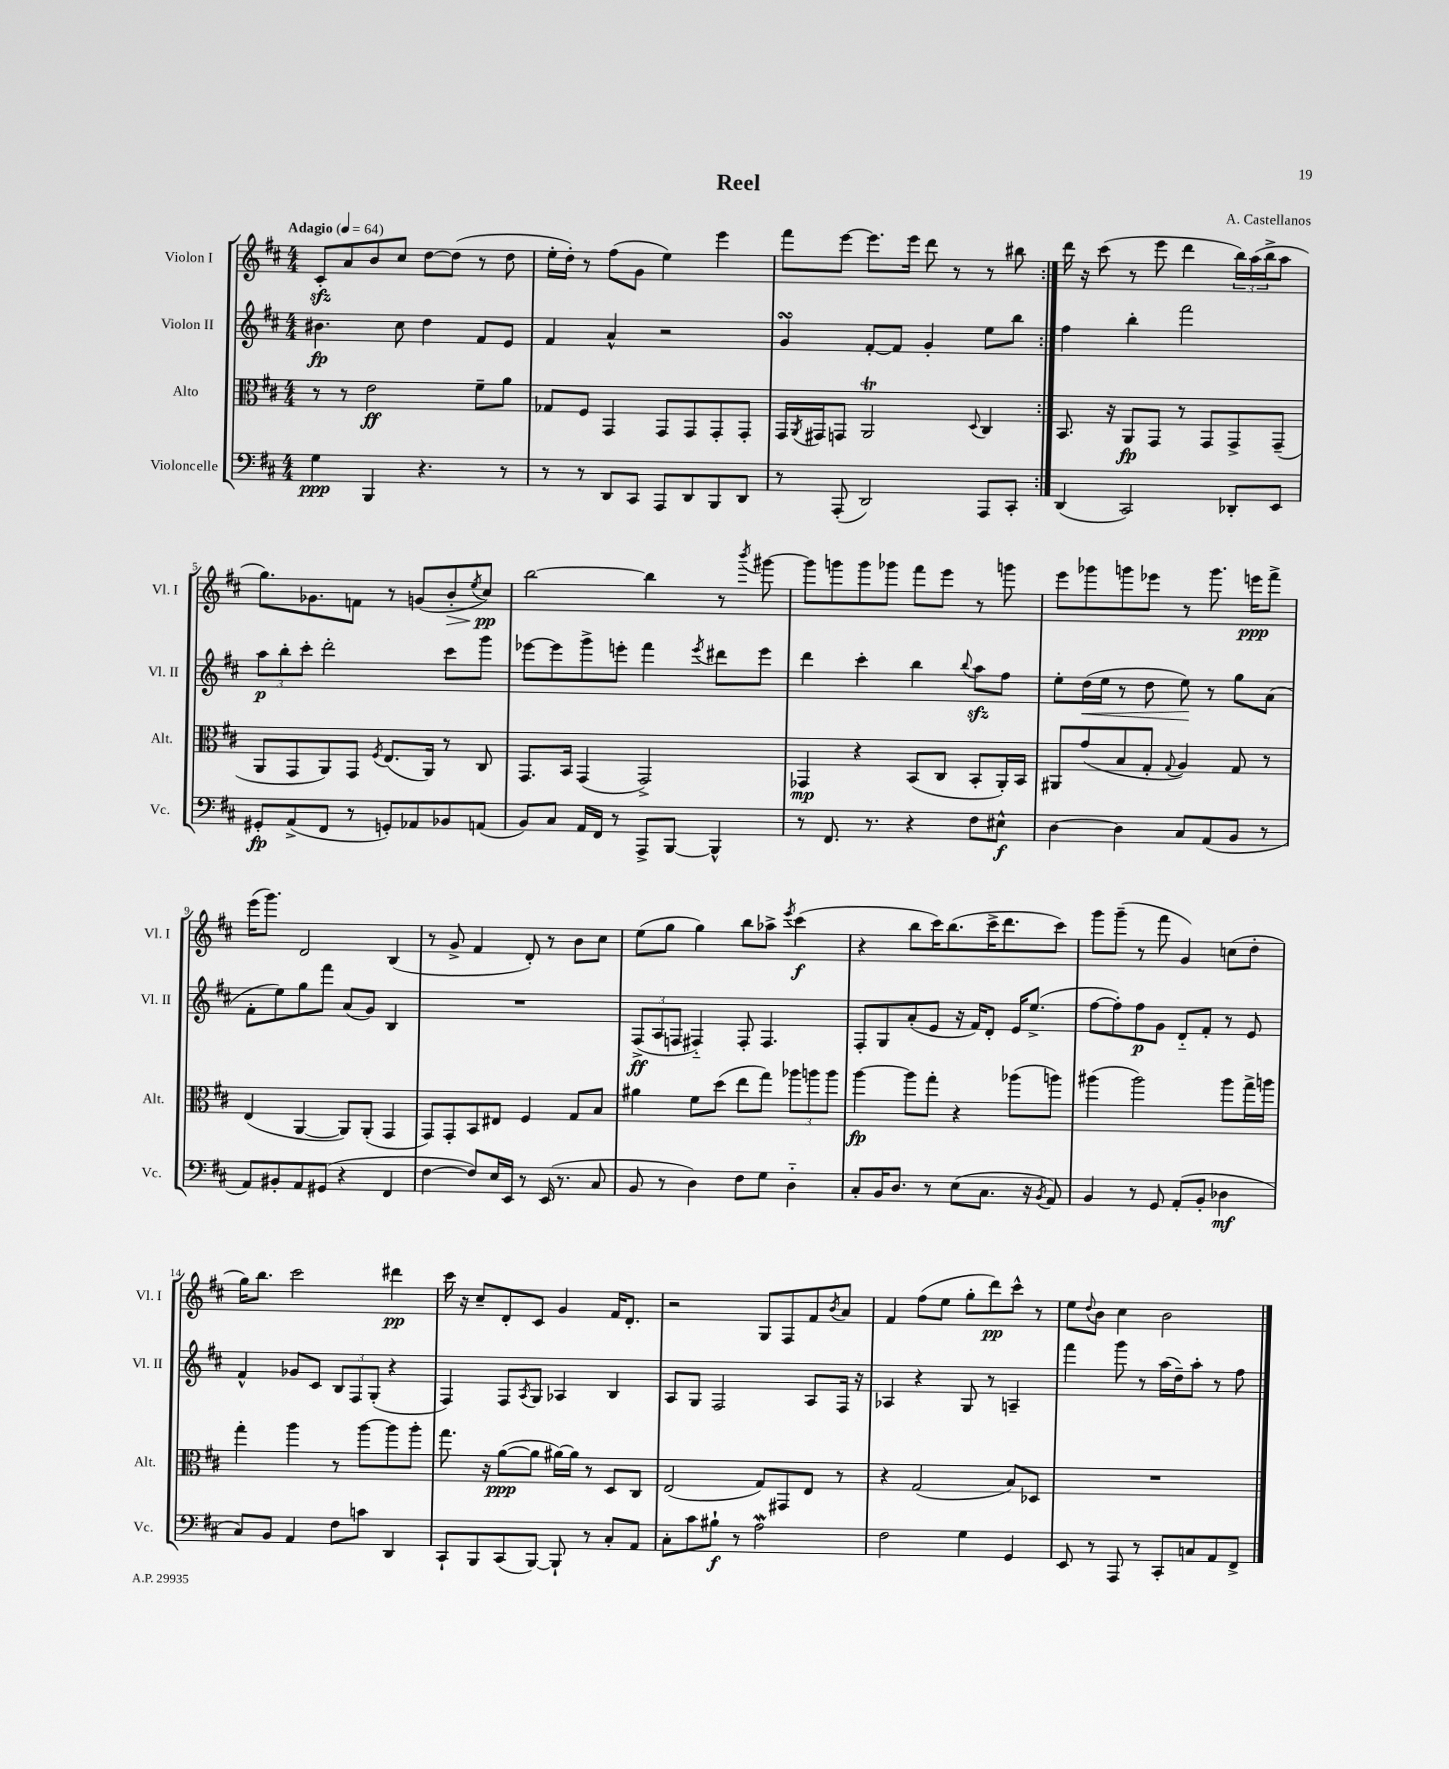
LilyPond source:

\header { title = "Reel" composer = "A. Castellanos" }
<<
\new StaffGroup <<
\new Staff = "s0" \with { instrumentName = "Violon I" shortInstrumentName = "Vl. I" } {
    \clef treble \key d \major \numericTimeSignature \time 4/4 \tempo "Adagio" 4 = 64
    \repeat volta 2 { cis'8-.\sfz a'8 b'8 cis''8 d''8~ d''8( r8 d''8 |
    e''16-. d''16-.) r8 fis''8( g'8 e''4) e'''4 |
    fis'''8 e'''8~ e'''8. e'''16 d'''8 r8 r8 bis''8 | }
    d'''16 r16 cis'''8( r8 e'''8 d'''4 \tuplet 3/2 { b''16) a''16( b''16-> } a''8 |
    g''8.) ges'8. f'8 r8 g'8( b'8-.\> \acciaccatura { e''8 } cis''8\pp\!) |
    b''2~ b''4 r8 \acciaccatura { b'''8 } gis'''8~ |
    gis'''8 g'''8 g'''8 ges'''8 fis'''8 e'''8 r8 g'''8 |
    e'''8 ges'''8 g'''8 ees'''8 r8 g'''8. e'''16\ppp fis'''8-> |
    e'''16( g'''8.) d'2 b4( |
    r8 g'8-> fis'4 d'8-.) r8 b'8 cis''8 |
    e''8( g''8 g''4) b''8 aes''8-> \acciaccatura { e'''8 } cis'''4\f( |
    r4 b''8 cis'''16) b''8.( cis'''16-> d'''8. cis'''8) |
    g'''8 g'''8--( r8 fis'''8 g'4) c''8( d''8-. |
    g''16) b''8. cis'''2 dis'''4\pp |
    cis'''16 r16 cis''8-- d'8-. cis'8 g'4 fis'16 d'8.-. |
    r2 g8 fis8 fis'8 \acciaccatura { b'8 } a'8 |
    fis'4 fis''8( e''8 g''8-. d'''8\pp) cis'''8-^ r8 |
    e''8 \appoggiatura { d''8 } b'8 cis''4 b'2 \bar "|." |
}
\new Staff = "s1" \with { instrumentName = "Violon II" shortInstrumentName = "Vl. II" } {
    \clef treble \key d \major \numericTimeSignature \time 4/4
    \repeat volta 2 { bis'4.\fp cis''8 d''4 fis'8 e'8 |
    fis'4 a'4-^ r2 |
    g'4\turn fis'8~-. fis'8 g'4-. e''8 b''8 | }
    fis''4 b''4-. fis'''2 |
    \tuplet 3/2 { a''8\p b''8-. cis'''8-. } d'''2-. cis'''8 g'''8 |
    ees'''8~ ees'''8 g'''8-> e'''8-. fis'''4 \acciaccatura { e'''8 } dis'''8 e'''8 |
    d'''4 cis'''4-. b''4 \appoggiatura { b''8 } a''8\sfz fis''8 |
    e''8-. d''16\<( e''16 r8 d''8 e''8\!) r8 g''8 a'8( |
    fis'8-. e''8) g''8 fis'''8 a'8( g'8) b4 |
    R1 |
    \tuplet 3/2 { fis8->\ff( a8 f8 } fis4-_) fis8-. fis4. |
    fis8-. g8 a'8-.( e'8 r16 fis'16) d'8-. e'16 e''8.->( |
    fis''8~ fis''8-.) fis''8\p g'8 d'8-_ fis'8-. r8 e'8 |
    fis'4-^ ges'8 cis'8 \tuplet 3/2 { b8 fis8 g8-.( } r4 |
    fis4) fis8 \acciaccatura { a8 } g8 aes4 b4 |
    a8 g8 fis2 a8 fis16 r16 |
    aes4 r4 g8 r8 a4-- |
    fis'''4 g'''8 r8 a''16( d''16--) a''8-. r8 fis''8 \bar "|." |
}
\new Staff = "s2" \with { instrumentName = "Alto" shortInstrumentName = "Alt." } {
    \clef alto \key d \major \numericTimeSignature \time 4/4
    \repeat volta 2 { r8 r8 e'2\ff fis'8-- a'8 |
    ges8 fis8 g,4 g,8 g,8 g,8-. g,8-. |
    g,16 \acciaccatura { a,8 } gis,16 g,8 a,2\trill \appoggiatura { d8 } cis4 | }
    b,8. r16 a,8\fp g,8 r8 g,8 g,8-> g,8--( |
    a,8 g,8 a,8) g,8 \acciaccatura { fis8 } e8.( a,16) r8 cis8 |
    g,8. b,16 g,4( g,2->) |
    ges,4\mp r4 b,8( cis8 b,8-. a,16-.) b,16 |
    ais,8 g'8( b8 g8-. \appoggiatura { g8 } a4) g8 r8 |
    e4( a,4~ a,8) a,8-.( g,4 |
    g,8) g,8-. b,8 eis8 fis4 g8 b8 |
    ais'4 fis'8 d''8( e''8 g''8) \tuplet 3/2 { aes''8 a''8 a''8 } |
    a''4~\fp a''8 g''8-. r4 aes''8( a''8) |
    ais''4( ais''2) ais''8 g''16-> a''16 |
    g''4-. a''4 r8 a''8~ a''8 a''8-. |
    g''8. r16 a'8~\ppp( a'8 ais'16~) ais'16 r8 d8 cis8 |
    e2( g8) gis,8 e8 r8 |
    r4 g2( b8) des8 |
    R1 \bar "|." |
}
\new Staff = "s3" \with { instrumentName = "Violoncelle" shortInstrumentName = "Vc." } {
    \clef bass \key d \major \numericTimeSignature \time 4/4
    \repeat volta 2 { g4\ppp b,,4 r4. r8 |
    r8 r8 d,8 cis,8 a,,8 d,8 b,,8 d,8 |
    r8 a,,8-.( d,2) a,,8 cis,8-. | }
    d,4( cis,2) des,8-. e,8 |
    gis,8-.\fp a,8->( fis,8 r8 g,8-.) aes,8 bes,8 a,8( |
    b,8) cis8 a,16 fis,16 r8 a,,8-> b,,8~ b,,4-^ |
    r8 fis,8. r8. r4 fis8 eis8-^\f |
    d4~ d4 cis8 a,8( b,8 r8 |
    a,8) bis,8-. a,8 gis,8( r4 fis,4 |
    fis4~ fis8) e16 e,16 r8 e,16( r8. cis8 |
    b,8 r8 d4) fis8 g8 d4-_ |
    cis8-. b,16 d8. r8 e8( cis8. r16 \acciaccatura { b,8 } a,8) |
    b,4 r8 g,8 a,8-.( b,8-. des4\mf |
    cis8) b,8 a,4 fis8 c'8 d,4 |
    cis,8-! b,,8 cis,8( b,,8~) b,,8-! r8 cis8-. a,8 |
    cis8-. cis'8 bis8-!\f r8 a2\mordent |
    fis2 g4 g,4 |
    e,8 r8 a,,8 r8 cis,8-. c8 a,8 fis,8-> \bar "|." |
}
>>
>>
